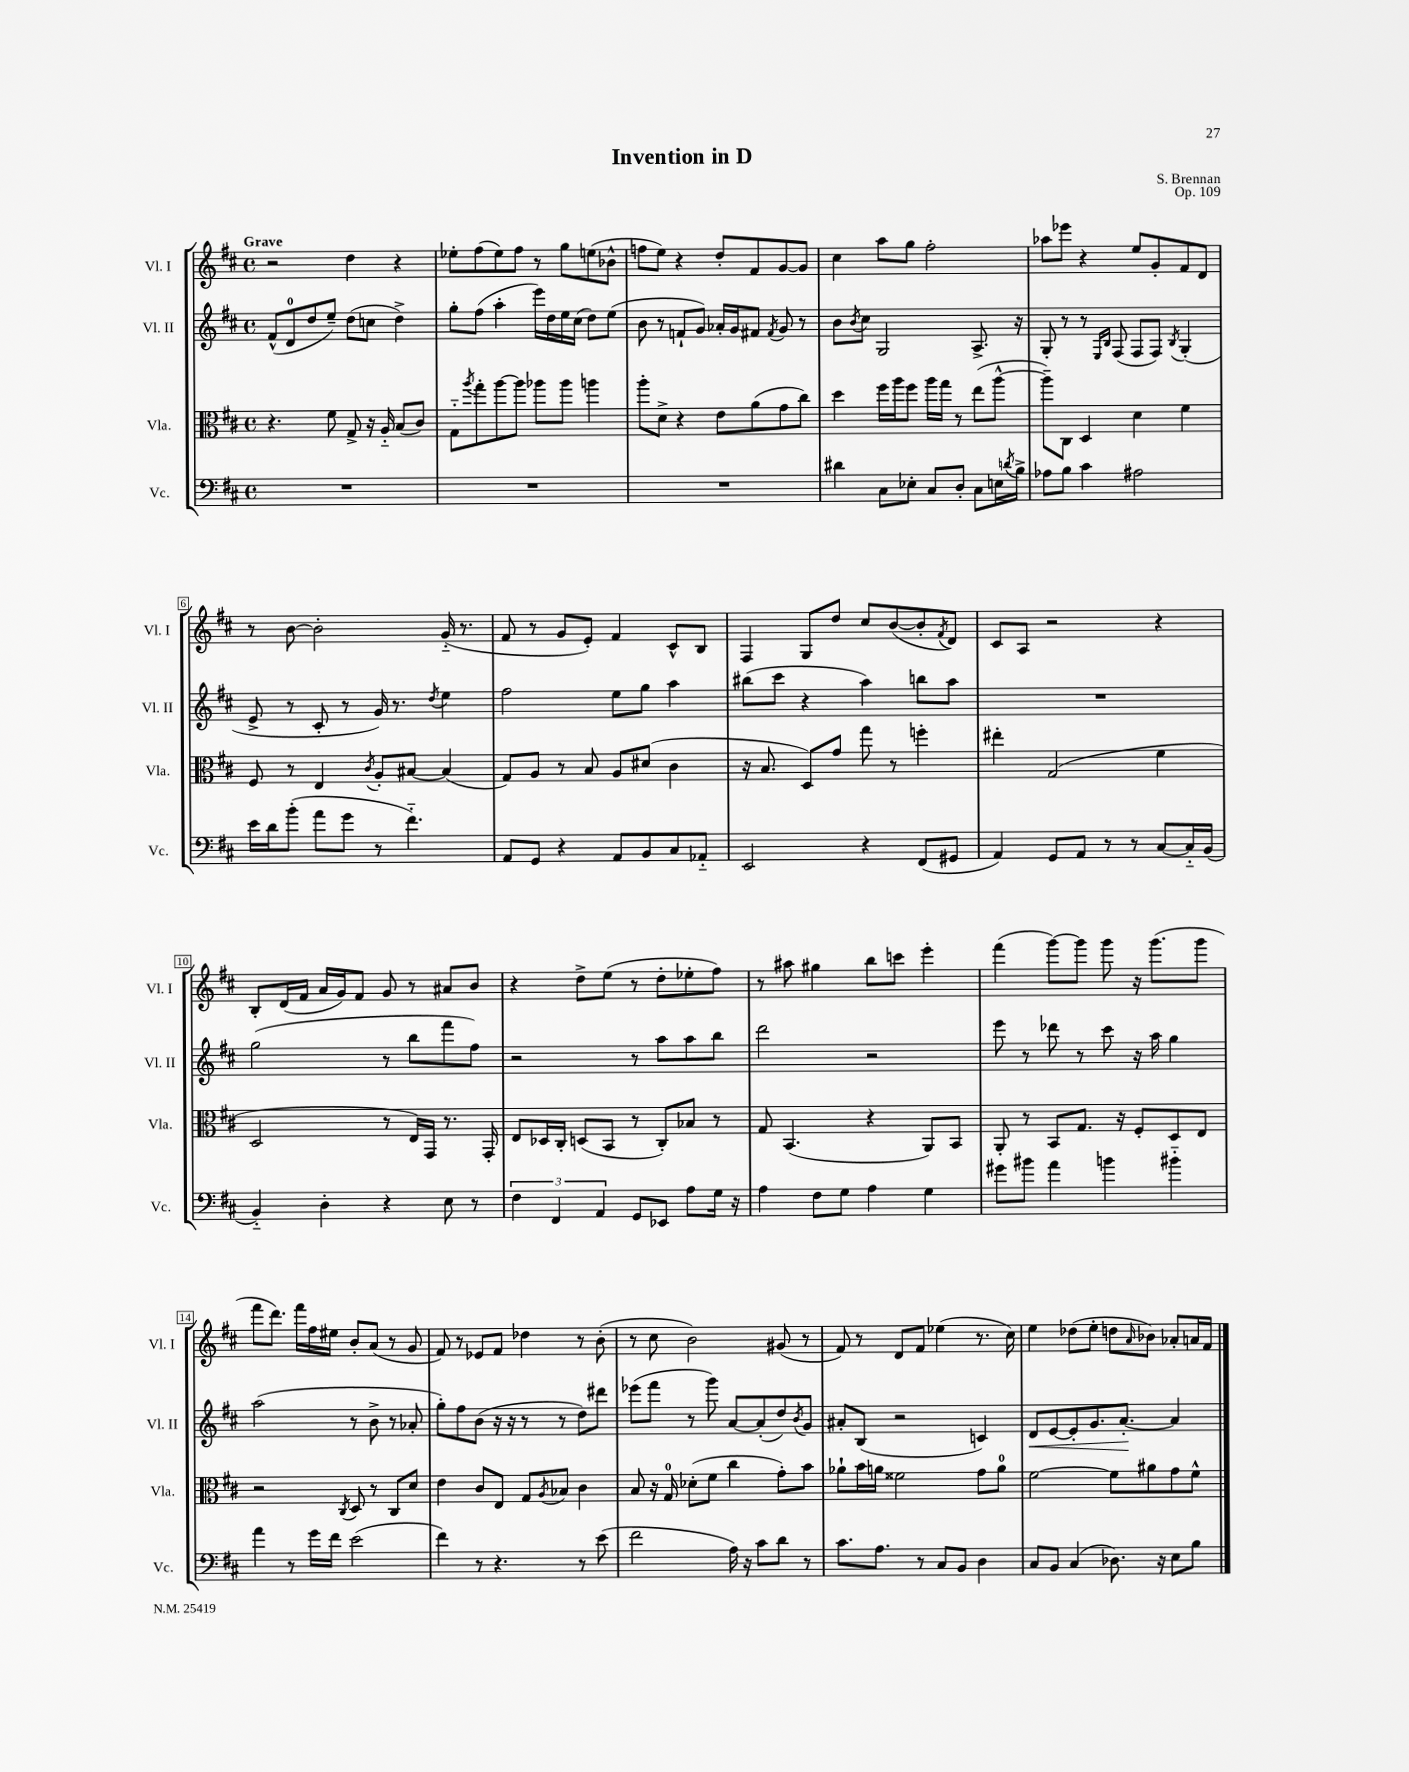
\header { title = "Invention in D" composer = "S. Brennan" opus = "Op. 109" }
<<
\new StaffGroup <<
\new Staff = "s0" \with { instrumentName = "Vl. I" shortInstrumentName = "Vl. I" } {
    \clef treble \key d \major \defaultTimeSignature \time 4/4 \tempo "Grave"
    r2 d''4 r4 |
    ees''8-. fis''8( ees''8) fis''8 r8 g''8 e''8( bes'8-^ |
    f''8 e''8) r4 d''8-. fis'8 g'8~ g'8 |
    cis''4 a''8 g''8 fis''2-. |
    aes''8 ees'''8 r4 e''8 g'8-. fis'8 d'8 |
    r8 b'8~ b'2-. g'16-_( r8. |
    fis'8 r8 g'8 e'8-.) fis'4 cis'8-^ b8 |
    fis4 g8 d''8 cis''8 b'8~( b'8-. \acciaccatura { fis'8 } d'8) |
    cis'8 a8 r2 r4 |
    b8-. d'16( fis'16 a'16 g'16) fis'8 g'8 r8 ais'8 b'8 |
    r4 d''8-> e''8( r8 d''8-. ees''8-. fis''8) |
    r8 ais''8 gis''4 b''8 c'''8 e'''4-. |
    fis'''4( g'''8~) g'''8 g'''8 r16 g'''8.( g'''8 |
    fis'''8 d'''8.) fis'''16 fis''16 eis''16 b'8-. a'8( r8 g'8 |
    fis'8) r8 ees'8 fis'8 des''4 r8 b'8-.( |
    r8 cis''8 b'2) gis'8( r8 |
    fis'8) r8 d'8 fis'8 ees''4( r8. cis''16) |
    e''4 des''8( e''8-. d''8 \grace { a'16 } bes'8) aes'8-. a'16 fis'16 \bar "|." |
}
\new Staff = "s1" \with { instrumentName = "Vl. II" shortInstrumentName = "Vl. II" } {
    \clef treble \key d \major \defaultTimeSignature \time 4/4
    fis'8-^( d'8-0 d''8 e''8--) d''8( c''8 d''4->) |
    g''8-. fis''8( a''4-. e'''16) d''16 e''16 cis''16( d''8) e''8( |
    b'8 r8 f'8-! g'8) aes'16-. g'16 fis'8 \acciaccatura { fis'8 } g'8 r8 |
    b'8 \acciaccatura { b'8 } cis''8 g2 a8.-> r16 |
    g8-. r8 r8 \grace { e16 b16 } fis8( fis8 fis8) \acciaccatura { b8 } g4-.( |
    e'8-> r8 cis'8-. r8 g'16) r8. \acciaccatura { d''8 } e''4 |
    fis''2 e''8 g''8 a''4 |
    bis''8( cis'''8 r4 a''4) b''8 a''8 |
    R1 |
    g''2( r8 b''8 fis'''8 fis''8) |
    r2 r8 a''8 a''8 b''8 |
    d'''2 r2 |
    e'''8 r8 des'''8 r8 cis'''8 r16 a''16 g''4 |
    a''2( r8 b'8-> r8 aes'8-. |
    g''8-.) fis''8 b'8( r16 r16 r8 r8 d''8) dis'''8 |
    ees'''8( fis'''8 r8 g'''8) a'8~ a'8-.( d''8) \acciaccatura { b'8 } g'8 |
    ais'8-. b8( r2 c'4) |
    d'8\< e'8~ e'8-. g'8. a'8.~-.\! a'4 \bar "|." |
}
\new Staff = "s2" \with { instrumentName = "Vla." shortInstrumentName = "Vla." } {
    \clef alto \key d \major \defaultTimeSignature \time 4/4
    r4. fis'8 g8-> r16 a16-_ b8( cis'8) |
    g8-_ \acciaccatura { a''8 } g''8-. a''8~ a''8 aes''8 aes''8 a''4 |
    a''8-. d'8-> r4 e'8 a'8( g'8 cis''8) |
    d''4 fis''16 a''16 fis''8 a''16 g''16 r8 e''8( a''8~-^ |
    a''8--) cis8 d4 d'4 fis'4 |
    fis8 r8 e4 \acciaccatura { cis'8 } a8-. bis8~ bis4( |
    g8) a8 r8 b8 a8 dis'8( cis'4 |
    r16 b8. d8) g'8 g''8 r8 f''4-. |
    eis''4-. g2( fis'4 |
    d2 r8 e16) g,16 r8. g,16-. |
    e8 des16 cis16-. d8( b,8 r8 cis8-.) bes8 r8 |
    g8 b,4.( r4 a,8) b,8 |
    a,8-. r8 b,8 g8. r16 fis8-. d8 e8 |
    r2 \acciaccatura { cis8 } d8 r8 cis8 d'8 |
    e'4 cis'8 e8 g8 \acciaccatura { a8 } bes8 cis'4 |
    b8 r16 g16-0 des'8-.( fis'8 cis''4 g'8-.) b'8 |
    aes'8-! b'16 a'16 fisis'2 g'8 a'8-0 |
    fis'2~ fis'8 ais'8 g'8 fis'8-^ \bar "|." |
}
\new Staff = "s3" \with { instrumentName = "Vc." shortInstrumentName = "Vc." } {
    \clef bass \key d \major \defaultTimeSignature \time 4/4
    R1 |
    R1 |
    R1 |
    dis'4 cis8 ees8-. cis8 d8-. cis8 e16 \acciaccatura { d'8 } b16-> |
    aes8 b8 cis'4 ais2 |
    e'16 d'16 b'8-.( a'8 g'8 r8 fis'4.-_) |
    a,8 g,8 r4 a,8 b,8 cis8 aes,8-_ |
    e,2 r4 fis,8( gis,8 |
    a,4) g,8 a,8 r8 r8 cis8~ cis16-_ b,16( |
    b,4-_) d4-. r4 e8 r8 |
    \tuplet 3/2 { fis4 fis,4 a,4 } g,8 ees,8 a8 g16 r16 |
    a4 fis8 g8 a4 g4 |
    gis'8 bis'8 a'4 b'4 bis'4-_ |
    a'4 r8 g'16 fis'16 e'2( |
    fis'4) r8 r4. r8 e'8( |
    fis'2 a16) r16 cis'8 d'8 r8 |
    cis'8. a8. r8 cis8 b,8 d4 |
    cis8 b,8 cis4( des8.) r16 e8 b8 \bar "|." |
}
>>
>>
\layout { \context { \Score \override BarNumber.stencil = #(make-stencil-boxer 0.1 0.3 ly:text-interface::print) } }
